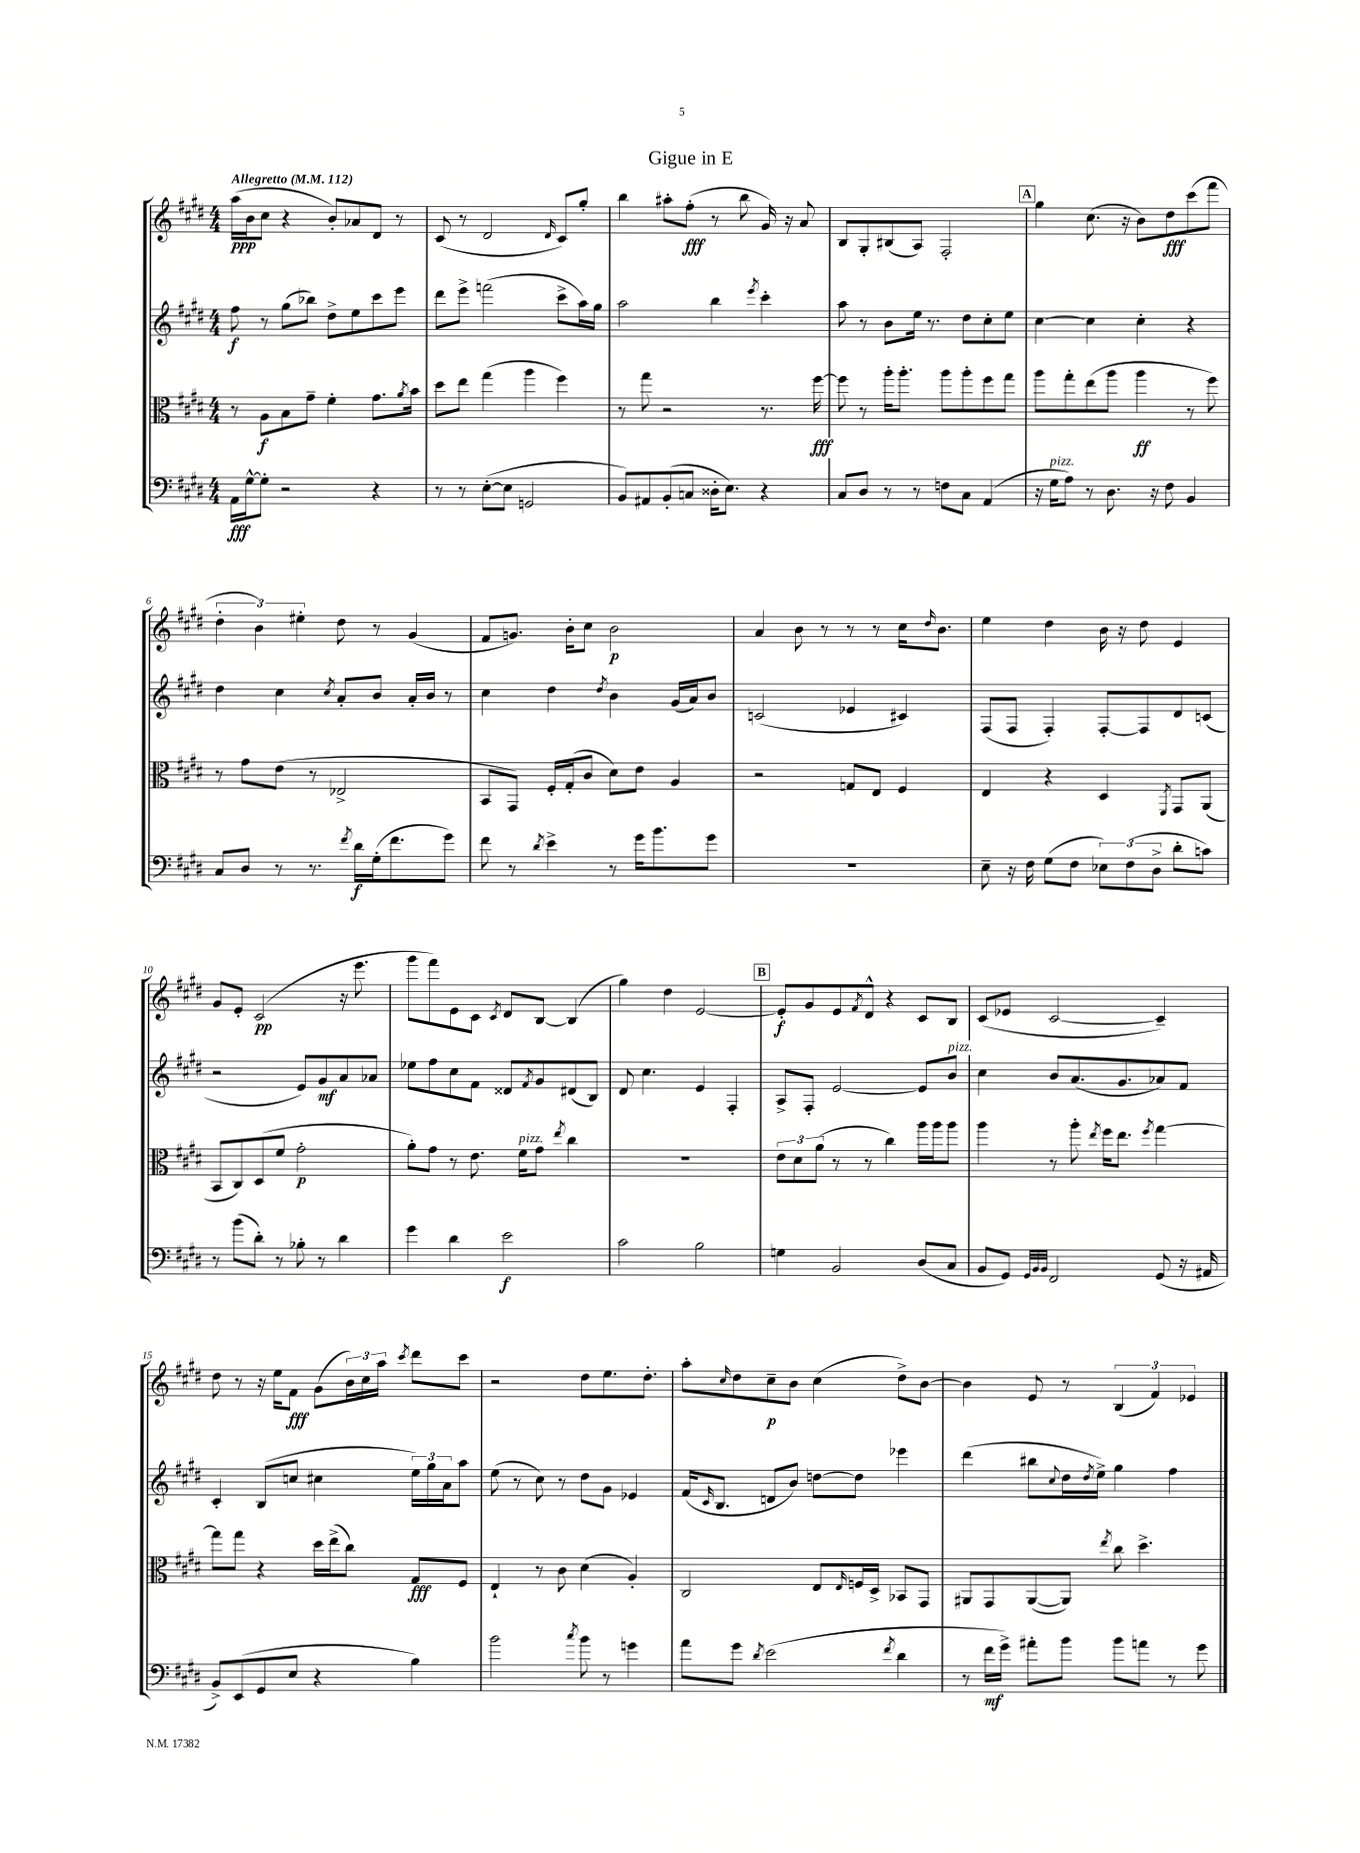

**kern	**dynam	**kern	**dynam	**kern	**dynam	**kern	**dynam
*part4	*part4	*part3	*part3	*part2	*part2	*part1	*part1
*staff4	*staff4	*staff3	*staff3	*staff2	*staff2	*staff1	*staff1
*clefF4	*	*clefC3	*	*clefG2	*	*clefG2	*
*k[f#c#g#d#]	*	*k[f#c#g#d#]	*	*k[f#c#g#d#]	*	*k[f#c#g#d#]	*
*M4/4	*	*M4/4	*	*M4/4	*	*M4/4	*
*MM112	*	*MM112	*	*MM112	*	*MM112	*
=1	=1	=1	=1	=1	=1	=1	=1
!	!	!	!	!	!	!LO:TX:a:B:t=Allegretto	!
16AA\LL	fff	8r	.	8ff#\	f	(16aa\LL	ppp
[16G#^^\J	.	.	.	.	.	16b\J	.
8G#'\J]	.	8A\L	f	8r	.	8cc#\J	.
2r	.	8B\	.	(8gg#\L	.	4r	.
.	.	8g#~\J	.	8bb-X\J)	.	.	.
.	.	4f#'\	.	8dd#^\L	.	8b'/L)	.
.	.	.	.	8ee\	.	8a-X/	.
4r	.	8.g#\L	.	8ccc#\	.	8d#/J	.
.	.	.	.	8eee\J	.	8r	.
.	.	8qa/	.	.	.	.	.
.	.	16b\Jk	.	.	.	.	.
=2	=2	=2	=2	=2	=2	=2	=2
8r	.	8dd#\L	.	8ddd#\L	.	(8c#/	.
8r	.	8ee\J	.	8eee^\J	.	8r	.
([8E'\L	.	(4gg#\	.	(2fffn\	.	2d#/	.
8E\J]	.	.	.	.	.	.	.
2GGn/	.	4aa\	.	.	.	.	.
.	.	.	.	.	.	16qqd#/	.
.	.	4ff#\)	.	8ccc#^\L	.	8c#/L)	.
.	.	.	.	16aa\L)	.	8gg#'/J	.
.	.	.	.	16gg#\JJ	.	.	.
=3	=3	=3	=3	=3	=3	=3	=3
8BB/L)	.	8r	.	2aa\	.	4bb\	.
8AA#X/	.	8gg#\	.	.	.	.	.
(8BB'/	.	2r	.	.	.	8aa#X'\L	.
8Cn/J	.	.	.	.	.	(8ff#'\J	fff
16D##X'\KL	.	.	.	4bb\	.	8r	.
8.E\J)	.	.	.	.	.	.	.
.	.	.	.	.	.	8bb\	.
.	.	.	.	8qeee/	.	.	.
4r	.	8.r	.	4ccc#'\	.	16g#/)	.
.	.	.	.	.	.	16r	.
.	.	.	.	.	.	8a/	.
.	.	[16ff#\	fff	.	.	.	.
=4	=4	=4	=4	=4	=4	=4	=4
8C#/L	.	8ff#\]	.	8aa\	.	8B/L	.
8D#/J	.	8r	.	8r	.	8G#'/	.
8r	.	16aa'\KL	.	8b\L	.	(8B#X/	.
.	.	8.aa'\J	.	.	.	.	.
8r	.	.	.	16ee\Jk	.	8A/J)	.
.	.	.	.	8.r	.	.	.
8Fn\L	.	8aa\L	.	.	.	2F#'/	.
8C#\J	.	8aa'\	.	8dd#\L	.	.	.
(4AA/	.	8ff#\	.	8cc#'\	.	.	.
.	.	8gg#\J	.	8ee\J	.	.	.
!!LO:REH:place=s1:t=A
=5	=5	=5	=5	=5	=5	=5	=5
16r	.	8aa\L	.	[4cc#\	.	4gg#\	.
!LO:TX:a:i:t=pizz.	!	!	!	!	!	!	!
16G#\KL	.	.	.	.	.	.	.
8A\J)	.	8gg#'\	.	.	.	.	.
8r	.	(8ee\	.	4cc#\]	.	(8.cc#\	.
8.D#\	.	8aa\J	.	.	.	.	.
.	.	.	.	.	.	16r	.
.	.	4aa\	ff	4cc#'\	.	8b\L)	.
16r	.	.	.	.	.	.	.
8F#\	.	.	.	.	.	8dd#\	fff
4BB/	.	8r	.	4r	.	(8ccc#\	.
.	.	8ff#\)	.	.	.	8fff#\J	.
!!LO:LB:g=z
=6	=6	=6	=6	=6	=6	=6	=6
8C#/L	.	8r	.	4dd#\	.	6dd#'\	.
8D#/J	.	8g#\L	.	.	.	.	.
.	.	.	.	.	.	6b\)	.
8r	.	(8e\J	.	4cc#\	.	.	.
.	.	.	.	.	.	6ee#X'\	.
8.r	.	8r	.	.	.	.	.
.	.	.	.	8qcc#/	.	.	.
.	.	2E-X^/	.	8a'/L	.	8dd#\	.
8qf#/	.	.	.	.	.	.	.
16d#\LL	f	.	.	.	.	.	.
(16G#'\J	.	.	.	8b/J	.	8r	.
8.f#\	.	.	.	.	.	.	.
.	.	.	.	16a'/LL	.	(4g#/	.
.	.	.	.	16b/JJ	.	.	.
8g#\J)	.	.	.	8r	.	.	.
=7	=7	=7	=7	=7	=7	=7	=7
8f#\	.	8BB/L	.	4cc#\	.	8f#/L	.
8r	.	8GG#/J)	.	.	.	8.gn/J)	.
8qd#/	.	.	.	.	.	.	.
4e^\	.	16F#'/LL	.	4dd#\	.	.	.
.	.	(16G#'/J	.	.	.	16b'\KL	.
.	.	8c#/J	.	.	.	8cc#\J	.
.	.	.	.	8qdd#/	.	.	.
8r	.	8d#\L)	.	4b\	.	2b\	p
16g#\KL	.	8e\J	.	.	.	.	.
8.b\	.	.	.	.	.	.	.
.	.	4A/	.	(16g#/LL	.	.	.
.	.	.	.	16a/J)	.	.	.
8g#\J	.	.	.	8b/J	.	.	.
=8	=8	=8	=8	=8	=8	=8	=8
1r	.	2r	.	(2cn/	.	4a/	.
.	.	.	.	.	.	8b\	.
.	.	.	.	.	.	8r	.
.	.	8Gn/L	.	4e-X/	.	8r	.
.	.	8E/J	.	.	.	8r	.
.	.	4F#/	.	4c#X/)	.	16cc#\KL	.
.	.	.	.	.	.	16qqdd#/	.
.	.	.	.	.	.	8.b\J	.
=9	=9	=9	=9	=9	=9	=9	=9
8E~\	.	4E/	.	(8F#/L	.	4ee\	.
16r	.	.	.	8F#/J	.	.	.
16F#\	.	.	.	.	.	.	.
(8G#\L	.	4r	.	4F#'/)	.	4dd#\	.
8F#\J	.	.	.	.	.	.	.
12E-X\L)	.	4D#/	.	[8F#'/L	.	16b\	.
.	.	.	.	.	.	16r	.
(12F#\	.	.	.	.	.	.	.
.	.	.	.	8F#/]	.	8dd#\	.
12D#^\J	.	.	.	.	.	.	.
.	.	8qFF#/	.	.	.	.	.
8d#'\L	.	8GG#/L	.	8d#/	.	4e/	.
8cn\J)	.	(8AA/J	.	(8cn/J	.	.	.
!!LO:LB:g=z
=10	=10	=10	=10	=10	=10	=10	=10
8r	.	8BB/L	.	2r	.	8g#/L	.
(8b\L	.	8C#/)	.	.	.	8e'/J	.
8d#'\J)	.	(8D#/	.	.	.	(2c#/	pp
8r	.	8f#/J	.	.	.	.	.
8B-X'\	.	2g#'\	p	8e/L)	.	.	.
8r	.	.	.	8g#/	mf	.	.
4d#\	.	.	.	8a/	.	16r	.
.	.	.	.	.	.	8.eee\	.
.	.	.	.	8a-X/J	.	.	.
=11	=11	=11	=11	=11	=11	=11	=11
4g#\	.	8a'\L)	.	8ee-X\L	.	8ggg#\L	.
.	.	8g#\J	.	8ff#\	.	8fff#\)	.
4d#\	.	8r	.	8cc#\	.	8e\	.
.	.	8.e\	.	8f#\J	.	8c#\J	.
.	.	.	.	.	.	8qc#/	.
2e\	f	.	.	8d##X/L	.	8d#/L	.
!	!	!LO:TX:a:i:t=pizz.	!	!	!	!	!
.	.	16f#\KL	.	.	.	.	.
.	.	.	.	8qf#/	.	.	.
.	.	8g#\J	.	8g#/	.	[8B/J	.
.	.	8qee/	.	.	.	.	.
.	.	4cc#\	.	(8d#X/	.	(4B/]	.
.	.	.	.	8B/J)	.	.	.
=12	=12	=12	=12	=12	=12	=12	=12
2c#\	.	1r	.	8d#/	.	4gg#\)	.
.	.	.	.	4.cc#\	.	.	.
.	.	.	.	.	.	4dd#\	.
2B\	.	.	.	4e/	.	[2e/	.
.	.	.	.	4F#'/	.	.	.
!!LO:REH:place=s1:t=B
=13	=13	=13	=13	=13	=13	=13	=13
4Gn\	.	12e\L	.	8A^/L	.	8e'/L]	f
.	.	12d#\	.	.	.	.	.
.	.	.	.	8F#'/J	.	8g#/	.
.	.	(12a\J	.	.	.	.	.
2BB/	.	8r	.	[2e/	.	8e/	.
.	.	.	.	.	.	8qf#/	.
.	.	8r	.	.	.	8d#^^/J	.
.	.	4cc#\)	.	.	.	4r	.
(8D#/L	.	16aa\LL	.	8e/L]	.	8c#/L	.
.	.	16aa\J	.	.	.	.	.
!	!	!	!	!LO:TX:a:i:t=pizz.	!	!	!
8C#/J	.	8aa\J	.	8b/J	.	8B/J	.
=14	=14	=14	=14	=14	=14	=14	=14
8BB/L	.	4aa\	.	4cc#\	.	(8c#/L	.
8GG#/J)	.	.	.	.	.	8e-X/J	.
32qqGG#/LLL	.	.	.	.	.	.	.
32qqBB/	.	.	.	.	.	.	.
32qqBB/JJJ	.	.	.	.	.	.	.
2FF#/	.	8r	.	8b/L	.	[2c#/	.
.	.	8aa'\	.	(8.a/	.	.	.
.	.	8qee/	.	.	.	.	.
.	.	16ff#\KL	.	.	.	.	.
.	.	8.ee\J	.	8.g#/	.	.	.
.	.	8qff#/	.	.	.	.	.
(8GG#/	.	[4gg#\	.	8a-X/)	.	4c#~/])	.
16r	.	.	.	8f#/J	.	.	.
16AA#X/	.	.	.	.	.	.	.
!!LO:LB:g=z
=15	=15	=15	=15	=15	=15	=15	=15
8BB^/L)	.	8gg#\L]	.	4c#'/	.	8dd#\	.
(8EE/	.	8gg#\J	.	.	.	8r	.
8GG#/	.	4r	.	(8B/L	.	16r	.
.	.	.	.	.	.	16ee\KL	.
8E/J	.	.	.	8ccn/J	.	8f#\J	fff
4r	.	16dd#\LL	.	4cc#X\	.	(8g#\L	.
.	.	(16ee^\J	.	.	.	.	.
.	.	8cc#\J)	.	.	.	24b\L)	.
.	.	.	.	.	.	24cc#\	.
.	.	.	.	.	.	24aa\JJ	.
.	.	.	.	.	.	8qccc#/	.
4B\)	.	8G#/L	fff	24ee\LL)	.	8ddd#\L	.
.	.	.	.	24gg#\	.	.	.
.	.	.	.	24a\J	.	.	.
.	.	8F#/J	.	8aa\J	.	8ccc#\J	.
=16	=16	=16	=16	=16	=16	=16	=16
2b\	.	4E`/	.	(8ee\	.	2r	.
.	.	.	.	8r	.	.	.
.	.	8r	.	8cc#\)	.	.	.
.	.	8c#\	.	8r	.	.	.
8qcc#/	.	.	.	.	.	.	.
8b\	.	(4d#\	.	8dd#\L	.	8dd#\L	.
8r	.	.	.	8g#\J	.	8.ee\	.
4gn\	.	4A'/)	.	4e-X/	.	.	.
.	.	.	.	.	.	8.dd#'\J	.
=17	=17	=17	=17	=17	=17	=17	=17
8a\L	.	2C#/	.	(16f#/KL	.	8aa'\L	.
.	.	.	.	16qqc#/	.	.	.
.	.	.	.	8.B/J	.	.	.
.	.	.	.	.	.	16qqcc#/	.
8g#\J	.	.	.	.	.	8dd#\	.
8qd#/	.	.	.	.	.	.	.
(2e\	.	.	.	8dn/L	.	8cc#~\	p
.	.	.	.	8b/J)	.	8b\J	.
.	.	8E/L	.	[8ddn\L	.	(4cc#\	.
.	.	16qqE/	.	.	.	.	.
.	.	16Fn/L	.	8dd\J]	.	.	.
.	.	16D#^/JJ	.	.	.	.	.
8qf#/	.	.	.	.	.	.	.
4d#\	.	8BB-X/L	.	4eee-X\	.	8dd#^\L)	.
.	.	8GG#/J	.	.	.	[8b\J	.
=18	=18	=18	=18	=18	=18	=18	=18
8r	.	8AA#X/L	.	(4ddd#\	.	4b\]	.
16f#\LL	mf	8GG#/	.	.	.	.	.
16g#^\JJ)	.	.	.	.	.	.	.
8a#X'\L	.	([8AA#/	.	8bb#X\L	.	8e/	.
.	.	.	.	8qqcc#/	.	.	.
8b\J	.	8AA#/J])	.	16dd#\L	.	8r	.
.	.	.	.	8qdd#/	.	.	.
.	.	.	.	16ee^\JJ)	.	.	.
.	.	8qee/	.	.	.	.	.
8b\L	.	8cc#\	.	4gg#\	.	(6B/	.
8an\J	.	4.dd#^\	.	.	.	.	.
.	.	.	.	.	.	6f#/)	.
8r	.	.	.	4ff#\	.	.	.
.	.	.	.	.	.	6e-X/	.
8g#\	.	.	.	.	.	.	.
==	==	==	==	==	==	==	==
*-	*-	*-	*-	*-	*-	*-	*-
